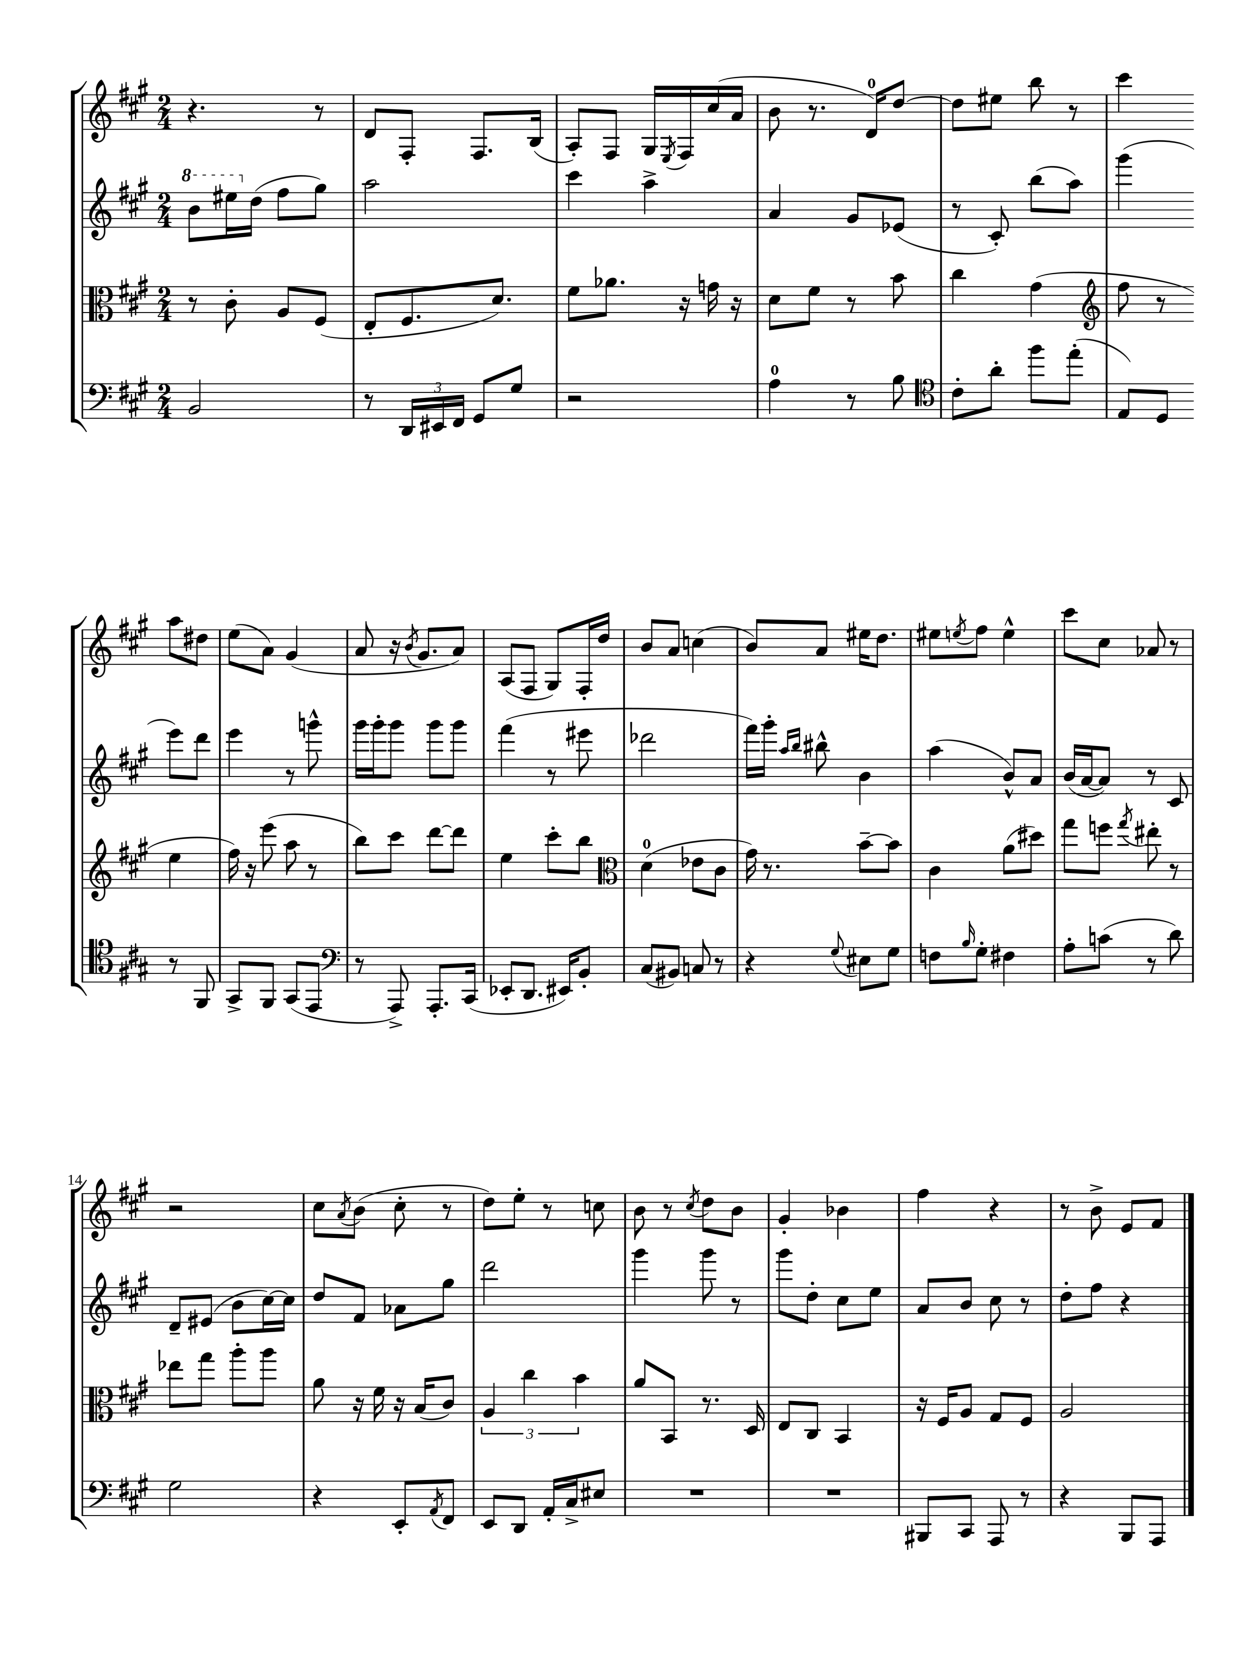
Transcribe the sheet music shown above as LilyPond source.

<<
\new StaffGroup <<
\new Staff = "s0" {
    \clef treble \key a \major \numericTimeSignature \time 2/4
    r4. r8 |
    d'8 fis8-. fis8. b16( |
    a8-.) fis8 gis16 \acciaccatura { e8 } fis16 cis''16( a'16 |
    b'8 r8. d'16-0) d''8~ |
    d''8 eis''8 b''8 r8 |
    cis'''4 a''8 dis''8 |
    e''8( a'8) gis'4( |
    a'8 r16 \acciaccatura { b'8 } gis'8. a'8) |
    a8( fis8 gis8) fis16-. d''16 |
    b'8 a'8 c''4( |
    b'8) a'8 eis''16 d''8. |
    eis''8 \acciaccatura { e''8 } fis''8 e''4-^ |
    cis'''8 cis''8 aes'8 r8 |
    r2 |
    cis''8 \acciaccatura { a'8 } b'8( cis''8-. r8 |
    d''8) e''8-. r8 c''8 |
    b'8 r8 \acciaccatura { cis''8 } d''8 b'8 |
    gis'4-. bes'4 |
    fis''4 r4 |
    r8 b'8-> e'8 fis'8 \bar "|." |
}
\new Staff = "s1" {
    \clef treble \key a \major \numericTimeSignature \time 2/4
    \ottava #1 b''8 eis'''16 \ottava #0 d''16( fis''8 gis''8) |
    a''2 |
    cis'''4 a''4-> |
    a'4 gis'8 ees'8( |
    r8 cis'8-.) b''8( a''8) |
    gis'''4( e'''8) d'''8 |
    e'''4 r8 g'''8-^ |
    gis'''16 gis'''16-. gis'''8 gis'''8 gis'''8 |
    fis'''4( r8 eis'''8 |
    des'''2 |
    fis'''16) gis'''16-. \grace { a''16 b''16 } bis''8-^ b'4 |
    a''4( b'8-^) a'8 |
    b'16( a'16~ a'8) r8 cis'8 |
    d'8-- eis'8( b'8 cis''16~) cis''16 |
    d''8 fis'8 aes'8 gis''8 |
    d'''2 |
    gis'''4 gis'''8 r8 |
    gis'''8 d''8-. cis''8 e''8 |
    a'8 b'8 cis''8 r8 |
    d''8-. fis''8 r4 \bar "|." |
}
\new Staff = "s2" {
    \clef alto \key a \major \numericTimeSignature \time 2/4
    r8 cis'8-. a8 fis8( |
    e8-. fis8. d'8.) |
    fis'8 aes'8. r16 g'16 r16 |
    d'8 fis'8 r8 b'8 |
    cis''4 gis'4( |
    \clef treble fis''8 r8 e''4 |
    fis''16) r16 e'''8( a''8 r8 |
    b''8) cis'''8 d'''8~ d'''8 |
    e''4 cis'''8-. b''8 |
    \clef alto d'4-0( ees'8 cis'8 |
    gis'16) r8. b'8~-- b'8 |
    cis'4 a'8( dis''8) |
    gis''8 f''8 \acciaccatura { gis''8 } eis''8-. r8 |
    ees''8 gis''8 a''8-. a''8 |
    a'8 r16 fis'16 r16 b16( cis'8) |
    \tuplet 3/2 { a4 cis''4 b'4 } |
    a'8 b,8 r8. d16 |
    e8 cis8 b,4 |
    r16 fis16 a8 gis8 fis8 |
    a2 \bar "|." |
}
\new Staff = "s3" {
    \clef bass \key a \major \numericTimeSignature \time 2/4
    b,2 |
    r8 \tuplet 3/2 { d,16 eis,16 fis,16 } gis,8 gis8 |
    r2 |
    a4-0 r8 b8 |
    \clef tenor cis'8-. a'8-. fis''8 e''8-.( |
    e8) d8 r8 fis,8 |
    gis,8-> fis,8 gis,8( e,8 |
    \clef bass r8 a,,8->) a,,8.-. cis,16( |
    ees,8-. d,8. eis,16) b,8-. |
    cis8( bis,8) c8 r8 |
    r4 \appoggiatura { gis8 } eis8 gis8 |
    f8 \grace { b16 } gis8-. fis4 |
    a8-. c'8( r8 d'8) |
    gis2 |
    r4 e,8-. \acciaccatura { a,8 } fis,8 |
    e,8 d,8 a,16-. cis16-> eis8 |
    R2 |
    R2 |
    bis,,8 cis,8 a,,8 r8 |
    r4 b,,8 a,,8 \bar "|." |
}
>>
>>
